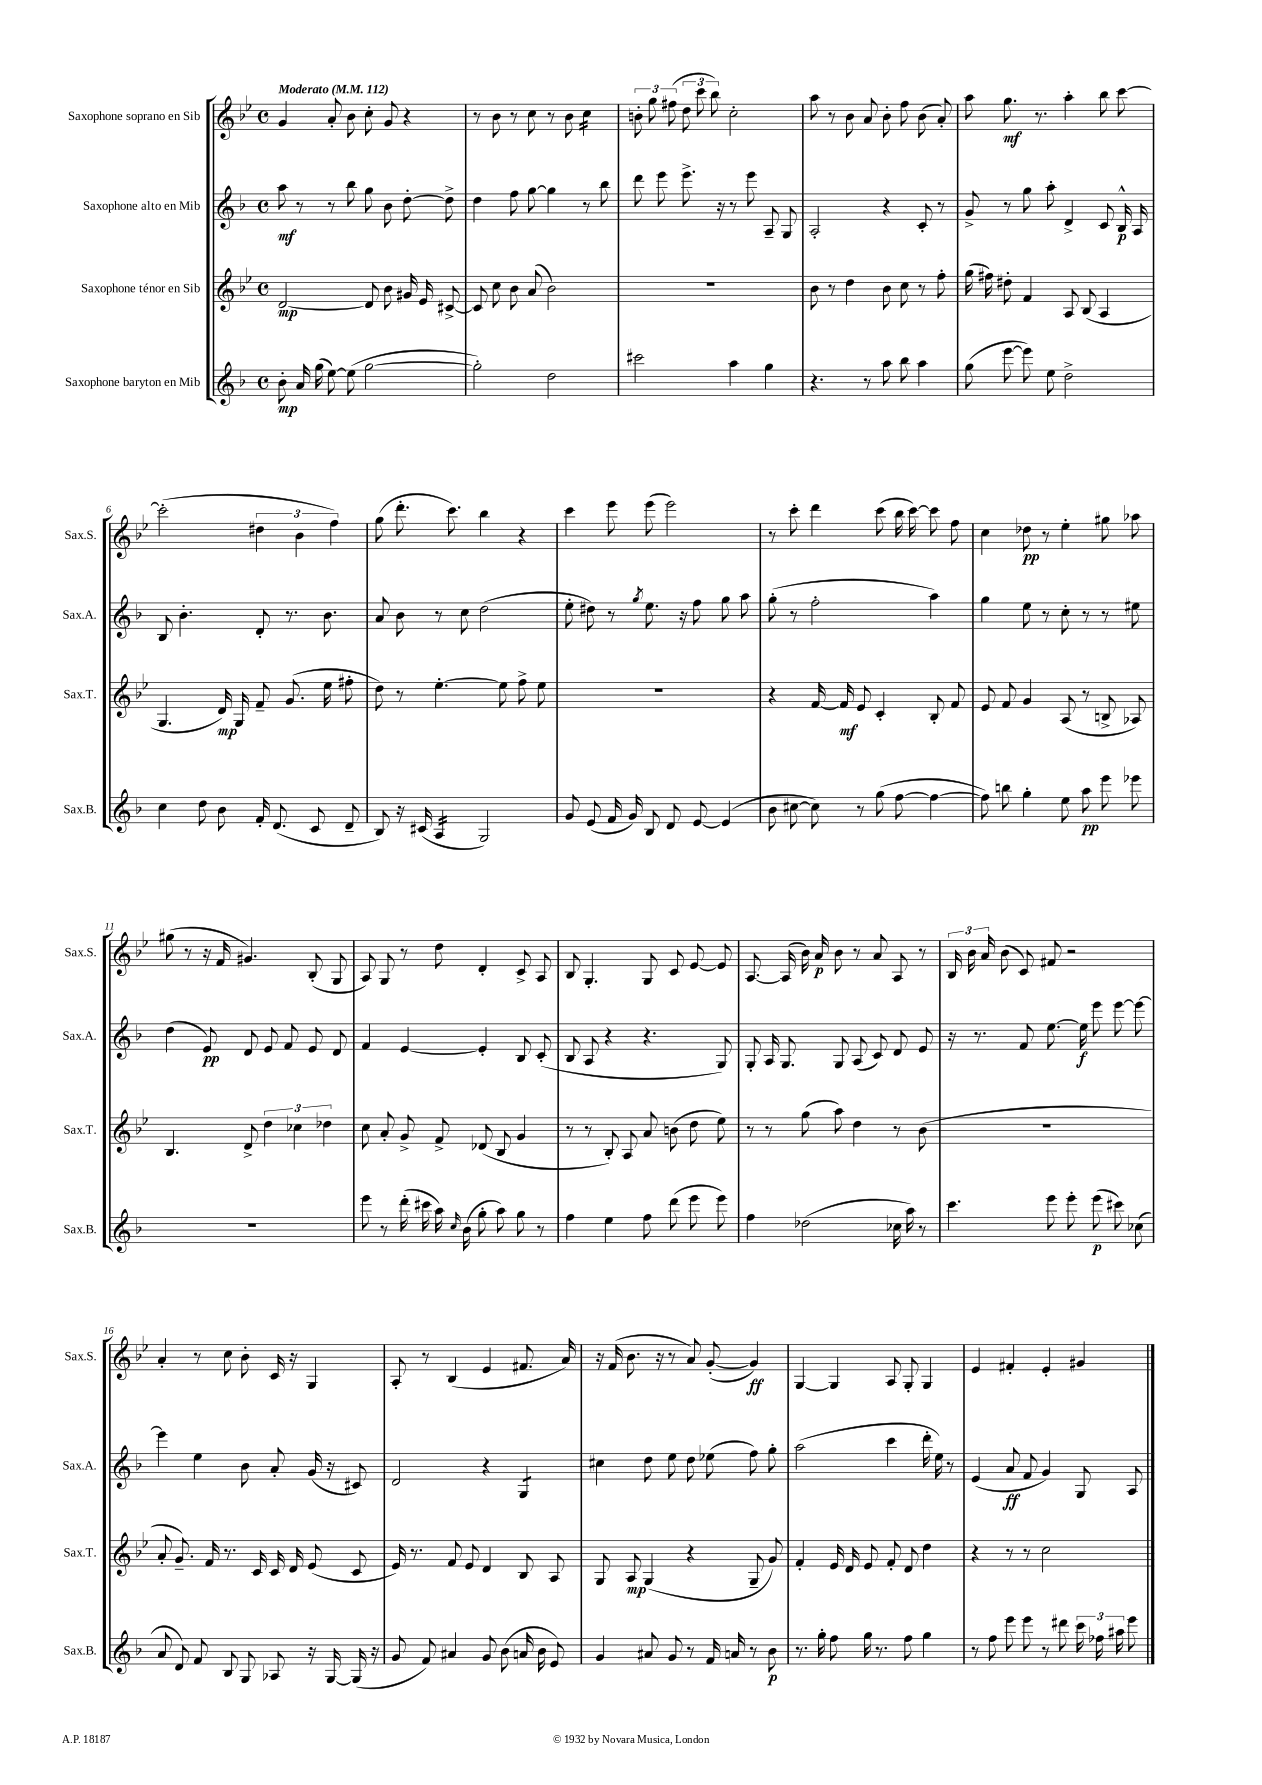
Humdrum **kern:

**kern	**dynam	**kern	**dynam	**kern	**dynam	**kern	**dynam
*part4	*part4	*part3	*part3	*part2	*part2	*part1	*part1
*staff4	*staff4	*staff3	*staff3	*staff2	*staff2	*staff1	*staff1
*I"Saxophone baryton en Mib	*	*I"Saxophone ténor en Sib	*	*I"Saxophone alto en Mib	*	*I"Saxophone soprano en Sib	*
*I'Sax.B.	*	*I'Sax.T.	*	*I'Sax.A.	*	*I'Sax.S.	*
*clefG2	*	*clefG2	*	*clefG2	*	*clefG2	*
*k[b-]	*	*k[b-e-]	*	*k[b-]	*	*k[b-e-]	*
*M4/4	*	*M4/4	*	*M4/4	*	*M4/4	*
*met(c)	*	*met(c)	*	*met(c)	*	*met(c)	*
*MM112	*	*MM112	*	*MM112	*	*MM112	*
=1	=1	=1	=1	=1	=1	=1	=1
!	!	!	!	!	!	!LO:TX:a:B:t=Moderato	!
8b-'\	mp	[2d/	mp	8aa\	mf	4g/	.
16a/	.	.	.	8r	.	.	.
(16gg\	.	.	.	.	.	.	.
[8ee\)	.	.	.	8r	.	8a'/	.
(8ee\]	.	.	.	8bb-\	.	8b-\	.
[2gg\	.	8d/]	.	8gg\	.	8cc'\	.
.	.	8b-\	.	8b-\	.	8g/	.
.	.	16g#X/	.	[8dd'\	.	4r	.
.	.	16e-/	.	.	.	.	.
.	.	[8c#X^/	.	8dd^\]	.	.	.
=2	=2	=2	=2	=2	=2	=2	=2
2gg'\])	.	8c#/]	.	4dd\	.	8r	.
.	.	8cc\	.	.	.	8b-\	.
.	.	8b-\	.	8ff\	.	8r	.
.	.	(8a/	.	[8gg\	.	8cc\	.
2dd\	.	2b-\)	.	4gg\]	.	8r	.
.	.	.	.	.	.	8b-\	.
*	*	*	*	*	*	*tremolo	*
.	.	.	.	8r	.	16cc\LL	.
.	.	.	.	.	.	16cc\	.
.	.	.	.	8bb-\	.	16cc\	.
.	.	.	.	.	.	16cc\JJ	.
*	*	*	*	*	*	*Xtremolo	*
=3	=3	=3	=3	=3	=3	=3	=3
2ccc#X\	.	1r	.	8ddd\	.	12bn'\	.
.	.	.	.	.	.	12gg\	.
.	.	.	.	8eee\	.	.	.
.	.	.	.	.	.	(12ff#X\	.
.	.	.	.	8.eee^\	.	12dd\	.
.	.	.	.	.	.	12ccc\	.
.	.	.	.	.	.	12bb-\)	.
.	.	.	.	16r	.	.	.
4aa\	.	.	.	8r	.	2cc'\	.
.	.	.	.	8eee\	.	.	.
4gg\	.	.	.	8A~/	.	.	.
.	.	.	.	8G/	.	.	.
=4	=4	=4	=4	=4	=4	=4	=4
4.r	.	8b-\	.	2A'/	.	8aa\	.
.	.	8r	.	.	.	8r	.
.	.	4dd\	.	.	.	8b-\	.
8r	.	.	.	.	.	8a/	.
8aa\	.	8b-\	.	4r	.	8b-'\	.
8bb-\	.	8cc\	.	.	.	8ff\	.
4aa\	.	8r	.	8c'/	.	(8b-\	.
.	.	8ff'\	.	8r	.	8a'/)	.
=5	=5	=5	=5	=5	=5	=5	=5
(8gg\	.	(16gg\	.	8g^/	.	8aa\	.
.	.	16ff#X\)	.	.	.	.	.
[8eee\	.	8dd#X'\	.	8r	.	8.gg\	mf
8eee\])	.	4f/	.	8gg\	.	.	.
.	.	.	.	.	.	8.r	.
8ee\	.	.	.	8aa'\	.	.	.
2dd^\	.	8A/	.	4d^/	.	4aa'\	.
.	.	(8B-/	.	.	.	.	.
.	.	4A/	.	8c/	.	8bb-\	.
.	.	.	.	16B-^^/	p	[8ccc\	.
.	.	.	.	16A/	.	.	.
!!LO:LB:g=z
=6	=6	=6	=6	=6	=6	=6	=6
4cc\	.	4.G/	.	8B-/	.	(2ccc'\]	.
.	.	.	.	4.b-'\	.	.	.
8dd\	.	.	.	.	.	.	.
8b-\	.	16d/)	mp	.	.	.	.
.	.	16G/	.	.	.	.	.
16f'/	.	8f~/	.	8d'/	.	6dd#X\	.
(8.d/	.	.	.	.	.	.	.
.	.	(8.g/	.	8.r	.	.	.
.	.	.	.	.	.	6b-\	.
8c/	.	.	.	.	.	.	.
.	.	16ee-\	.	8.b-\	.	.	.
.	.	.	.	.	.	6ff\)	.
8d~/	.	8ff#X'\	.	.	.	.	.
=7	=7	=7	=7	=7	=7	=7	=7
8B-/)	.	8dd\)	.	8a/	.	(8gg\	.
16r	.	8r	.	8b-\	.	8.ddd'\	.
(16c#X/	.	.	.	.	.	.	.
*tremolo	*	*	*	*	*	*	*
16A/LL	.	[4.ee-'\	.	8r	.	.	.
16A/	.	.	.	.	.	8.ccc\)	.
16A/	.	.	.	8cc\	.	.	.
16A/JJ	.	.	.	.	.	.	.
*Xtremolo	*	*	*	*	*	*	*
2G/)	.	.	.	(2dd\	.	4bb-\	.
.	.	8ee-\]	.	.	.	.	.
.	.	8ff^\	.	.	.	4r	.
.	.	8ee-\	.	.	.	.	.
=8	=8	=8	=8	=8	=8	=8	=8
8g/	.	1r	.	8ee'\	.	4ccc\	.
(8e/	.	.	.	8dd#X\)	.	.	.
16f/	.	.	.	8r	.	8eee-\	.
16g/)	.	.	.	.	.	.	.
.	.	.	.	8qgg/	.	.	.
8B-/	.	.	.	8.ee\	.	(8eee-\	.
8d/	.	.	.	.	.	2eee-\)	.
.	.	.	.	16r	.	.	.
[8e/	.	.	.	8ff\	.	.	.
(4e/]	.	.	.	8gg\	.	.	.
.	.	.	.	8aa\	.	.	.
=9	=9	=9	=9	=9	=9	=9	=9
8b-\	.	4r	.	(8gg'\	.	8r	.
[8cc#X\	.	.	.	8r	.	8ccc'\	.
8cc#\])	.	[16f/	.	2ff'\	.	4ddd\	.
.	.	16f/]	mf	.	.	.	.
8r	.	8e-/	.	.	.	.	.
(8gg\	.	4c'/	.	.	.	(8ccc\	.
[8ff\	.	.	.	.	.	16bb-\	.
.	.	.	.	.	.	[16ccc\)	.
4ff\_	.	8B-'/	.	4aa\)	.	8ccc\]	.
.	.	8f/	.	.	.	8ff\	.
=10	=10	=10	=10	=10	=10	=10	=10
8ff\])	.	8e-/	.	4gg\	.	4cc\	.
8bbn\	.	8f/	.	.	.	.	.
4gg'\	.	4g/	.	8ee\	.	8dd-X\	pp
.	.	.	.	8r	.	8r	.
8ee\	.	(8A/	.	8cc'\	.	4ee-'\	.
8aa\	pp	8r	.	8r	.	.	.
8eee\	.	8Bn^/	.	8r	.	8gg#X\	.
8eee-X\	.	8A-X/)	.	8ee#X\	.	8aa-X\	.
!!LO:LB:g=z
=11	=11	=11	=11	=11	=11	=11	=11
1r	.	4.B-/	.	(4dd\	.	(8gg#X\	.
.	.	.	.	.	.	8r	.
.	.	.	.	8e/)	pp	16r	.
.	.	.	.	.	.	16f/	.
.	.	8d^/	.	8d/	.	4.g#X/)	.
.	.	6dd\	.	8e/	.	.	.
.	.	.	.	8f/	.	.	.
.	.	6cc-X\	.	.	.	.	.
.	.	.	.	8e/	.	(8B-'/	.
.	.	6dd-X\	.	.	.	.	.
.	.	.	.	8d/	.	8G/	.
=12	=12	=12	=12	=12	=12	=12	=12
8eee\	.	8cc\	.	4f/	.	8A/)	.
8r	.	8a'/	.	.	.	8G/	.
(16ddd'\	.	8g^/	.	[4e/	.	8r	.
16ccc#X\	.	.	.	.	.	.	.
16aa\)	.	8f^/	.	.	.	8dd\	.
16qqcc/	.	.	.	.	.	.	.
(16b-\	.	.	.	.	.	.	.
8gg'\	.	(8d-X/	.	4e'/]	.	4d'/	.
8aa\)	.	8B-/	.	.	.	.	.
8gg\	.	4g/	.	8B-/	.	8c^/	.
8r	.	.	.	(8c'/	.	8A/	.
=13	=13	=13	=13	=13	=13	=13	=13
4ff\	.	8r	.	8B-/	.	8B-/	.
.	.	8r	.	8A/	.	4.G'/	.
4ee\	.	8B-'/)	.	4r	.	.	.
.	.	8A/	.	.	.	.	.
8ff\	.	8a/	.	4.r	.	8G/	.
(8ddd\	.	(8bn\	.	.	.	8c/	.
8eee\	.	8dd\	.	.	.	[8e-/	.
8eee\)	.	8ee-\)	.	8G/)	.	8e-/]	.
=14	=14	=14	=14	=14	=14	=14	=14
4ff\	.	8r	.	8G'/	.	[8.A/	.
.	.	8r	.	16A/	.	.	.
.	.	.	.	8.G/	.	(16A/]	.
(2dd-X\	.	(8gg\	.	.	.	16b-\)	.
.	.	.	.	.	.	16a/	p
.	.	8aa\)	.	8G/	.	8b-\	.
.	.	4dd\	.	(8A/	.	8r	.
.	.	.	.	8c/)	.	8a/	.
16cc-X\	.	8r	.	8d/	.	8A/	.
16aa\)	.	.	.	.	.	.	.
8r	.	(8b-\	.	8e/	.	8r	.
=15	=15	=15	=15	=15	=15	=15	=15
4.ccc\	.	1r	.	16r	.	24B-/	.
.	.	.	.	.	.	24b-\	.
.	.	.	.	8.r	.	.	.
.	.	.	.	.	.	24a/	.
.	.	.	.	.	.	(8b-\	.
.	.	.	.	8f/	.	8c/)	.
8eee\	.	.	.	[8.ee\	.	8f#X/	.
8eee'\	.	.	.	.	.	2r	.
.	.	.	.	16ee\]	f	.	.
(8eee\	p	.	.	8eee\	.	.	.
8ccc#X\)	.	.	.	[8eee\	.	.	.
(8cc-X\	.	.	.	8eee\_	.	.	.
!!LO:LB:g=z
=16	=16	=16	=16	=16	=16	=16	=16
8a/	.	8a'/	.	4eee\]	.	4a'/	.
8d/)	.	8.g~/)	.	.	.	.	.
8f/	.	.	.	4ee\	.	8r	.
.	.	16f/	.	.	.	.	.
8B-/	.	8.r	.	.	.	8cc\	.
8G/	.	.	.	8b-\	.	8b-'\	.
.	.	16c/	.	.	.	.	.
8A-X/	.	16c/	.	8a'/	.	16c/	.
.	.	16d/	.	.	.	16r	.
16r	.	(8e-/	.	(16g/	.	4G/	.
[16G/	.	.	.	16r	.	.	.
(16G/]	.	8c/	.	8c#X/)	.	.	.
16r	.	.	.	.	.	.	.
=17	=17	=17	=17	=17	=17	=17	=17
8g/	.	16e-/)	.	2d/	.	8A'/	.
.	.	8.r	.	.	.	.	.
8f/)	.	.	.	.	.	8r	.
4a#X/	.	8f/	.	.	.	(4B-/	.
.	.	8e-/	.	.	.	.	.
8g/	.	4d/	.	4r	.	4e-/	.
(8b-\	.	.	.	.	.	.	.
*	*	*	*	*tremolo	*	*	*
16an/	.	8B-/	.	8G/L	.	8.f#X/	.
16b-\	.	.	.	.	.	.	.
8e/)	.	8A/	.	8G/J	.	.	.
*	*	*	*	*Xtremolo	*	*	*
.	.	.	.	.	.	16a/)	.
=18	=18	=18	=18	=18	=18	=18	=18
4g/	.	8G/	.	4cc#X\	.	16r	.
.	.	.	.	.	.	(16f/	.
.	.	8A/	mp	.	.	8.b-\	.
8a#X/	.	(4G/	.	8dd\	.	.	.
.	.	.	.	.	.	16r	.
8g/	.	.	.	8ee\	.	8r	.
8r	.	4r	.	8dd\	.	8a/)	.
16f/	.	.	.	(8ee-X\	.	([8g'/	.
16an/	.	.	.	.	.	.	.
8r	.	8G~/	.	8ff\)	.	4g/])	ff
8b-\	p	8g/)	.	8gg'\	.	.	.
=19	=19	=19	=19	=19	=19	=19	=19
8.r	.	4f'/	.	(2aa\	.	[4G/	.
16gg'\	.	.	.	.	.	.	.
8ff\	.	16e-/	.	.	.	4G/]	.
.	.	16d/	.	.	.	.	.
16gg\	.	8e-/	.	.	.	.	.
8.r	.	.	.	.	.	.	.
.	.	8f'/	.	4ccc\	.	8A/	.
8ff\	.	8d/	.	.	.	8G'/	.
4gg\	.	4dd\	.	16ddd'\	.	4G/	.
.	.	.	.	16ee\)	.	.	.
.	.	.	.	8r	.	.	.
=20	=20	=20	=20	=20	=20	=20	=20
8r	.	4r	.	(4e/	.	4e-/	.
8ff\	.	.	.	.	.	.	.
8eee\	.	8r	.	8a/	ff	4f#X'/	.
8eee\	.	8r	.	8f/	.	.	.
8r	.	2cc\	.	4g/)	.	4e-'/	.
8ddd#X\	.	.	.	.	.	.	.
24ccc\	.	.	.	8G/	.	4g#X/	.
24ff-X\	.	.	.	.	.	.	.
24aa#X\	.	.	.	.	.	.	.
8eee\	.	.	.	8A/	.	.	.
==	==	==	==	==	==	==	==
*-	*-	*-	*-	*-	*-	*-	*-
